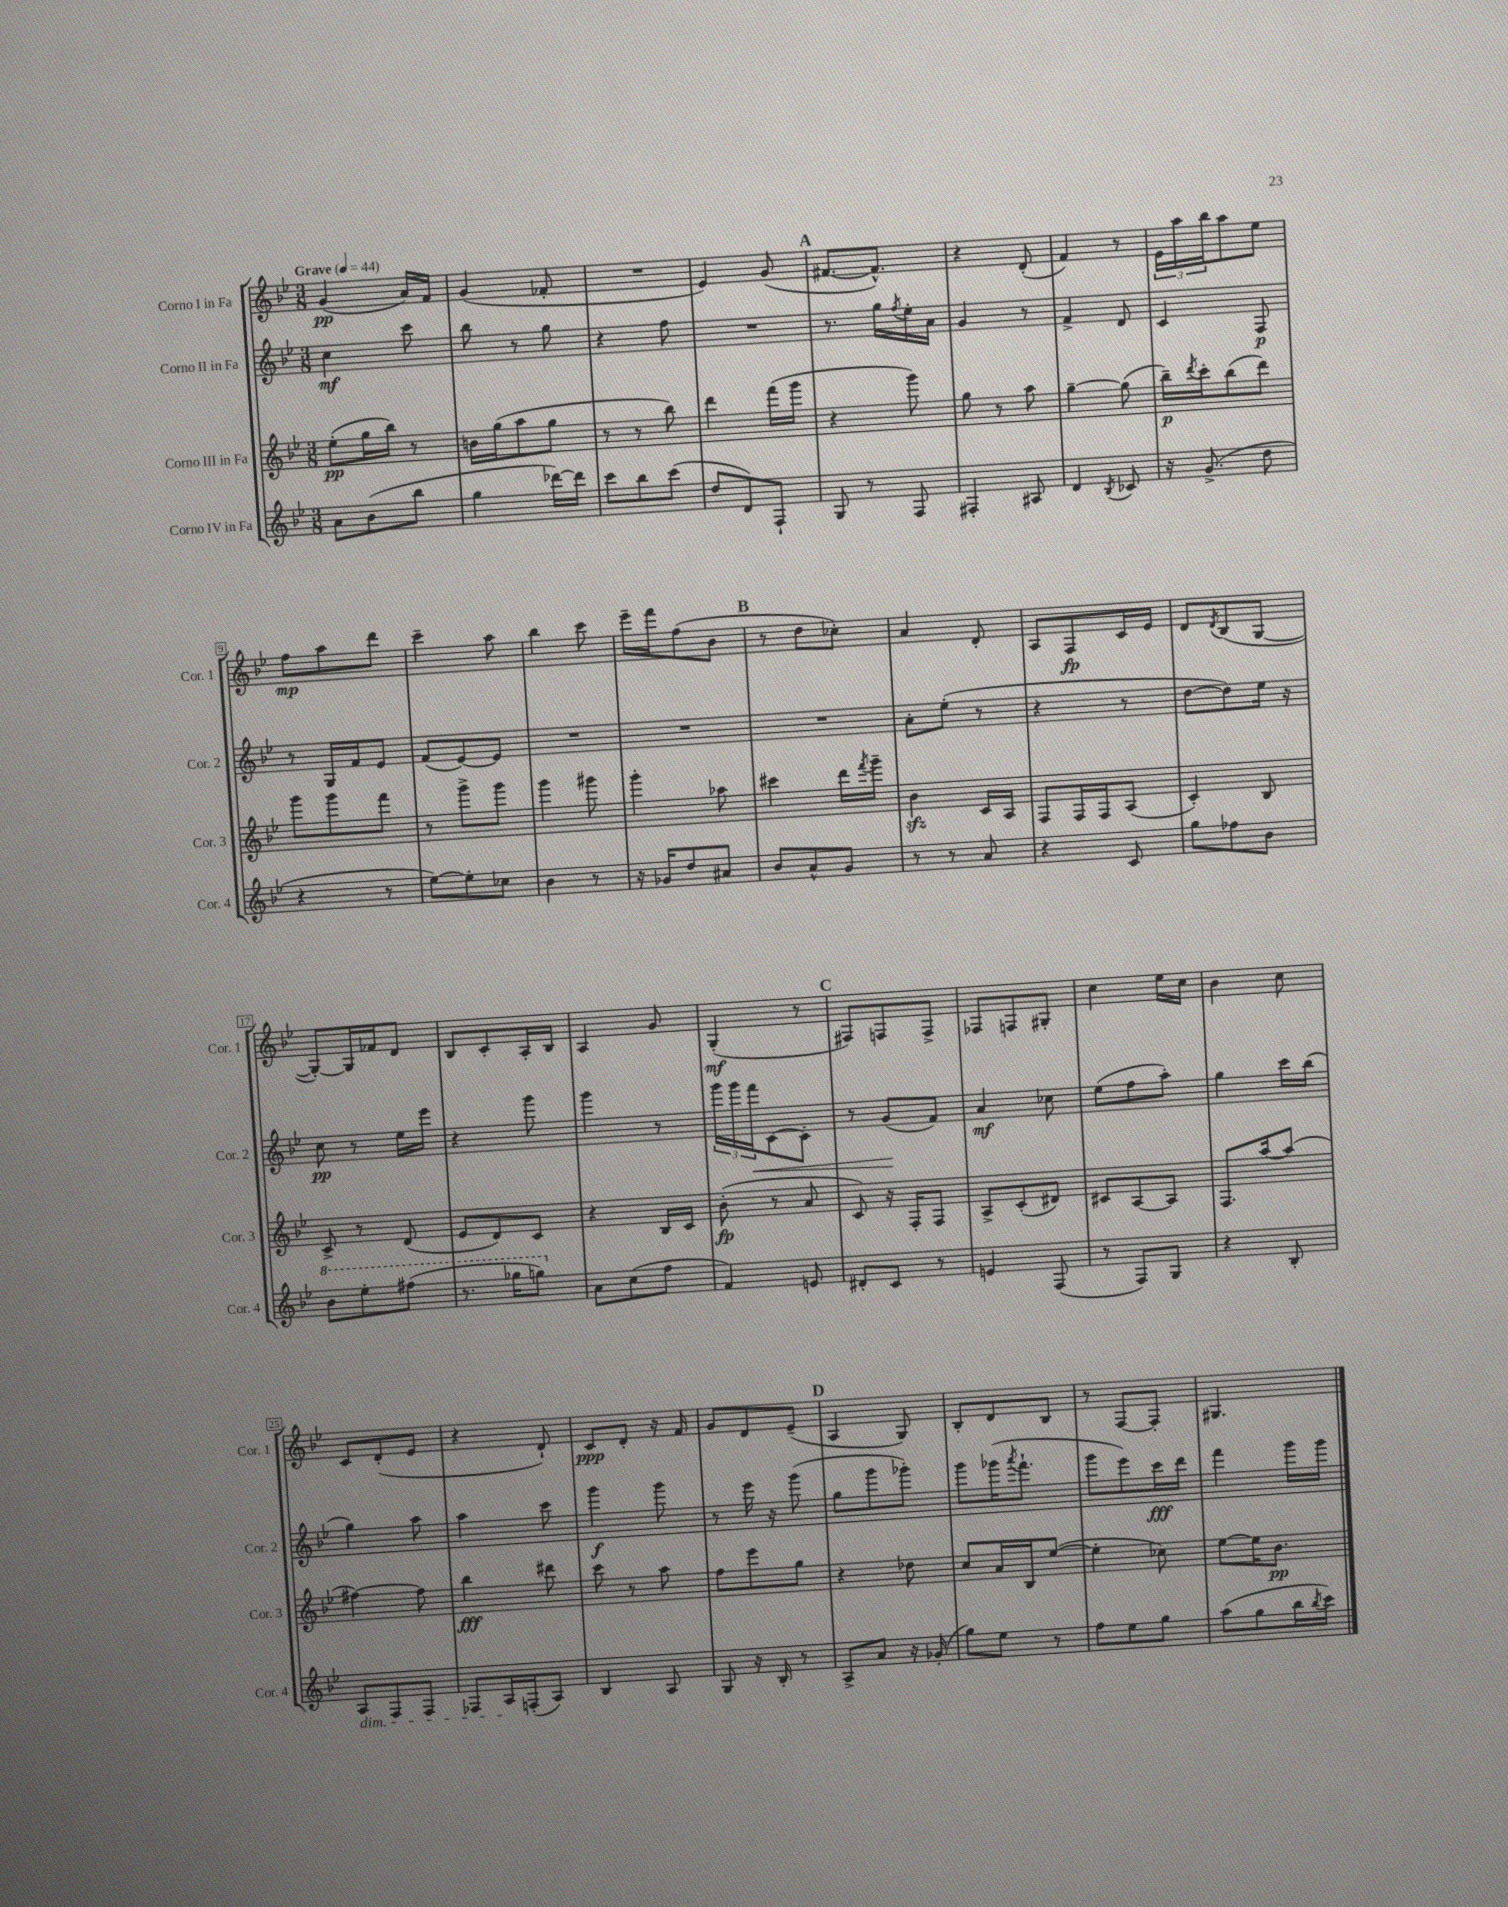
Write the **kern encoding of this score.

**kern	**kern	**dynam	**kern	**dynam	**kern	**dynam
*part4	*part3	*part3	*part2	*part2	*part1	*part1
*staff4	*staff3	*staff3	*staff2	*staff2	*staff1	*staff1
*I"Corno IV in Fa	*I"Corno III in Fa	*	*I"Corno II in Fa	*	*I"Corno I in Fa	*
*I'Cor. 4	*I'Cor. 3	*	*I'Cor. 2	*	*I'Cor. 1	*
*clefG2	*clefG2	*	*clefG2	*	*clefG2	*
*k[b-e-]	*k[b-e-]	*	*k[b-e-]	*	*k[b-e-]	*
*M3/8	*M3/8	*	*M3/8	*	*M3/8	*
*MM44	*MM44	*	*MM44	*	*MM44	*
=1	=1	=1	=1	=1	=1	=1
!	!	!	!	!	!LO:TX:a:B:t=Grave	!
8a\L	(8ee-'\L	pp	4cc\	mf	(4g/	pp
(8b-\	16gg\L	.	.	.	.	.
.	16bb-\JJ)	.	.	.	.	.
8bb-\J	8r	.	8ccc\	.	16a/LL)	.
.	.	.	.	.	16f/JJ	.
=2	=2	=2	=2	=2	=2	=2
4gg\	16bn\LL	.	8bb-\	.	(4g/	.
.	(16gg\J	.	.	.	.	.
.	8aa\	.	8r	.	.	.
[16ddd-X\LL)	8gg\J	.	8gg\	.	8f-X'/	.
16ddd-\JJ]	.	.	.	.	.	.
=3	=3	=3	=3	=3	=3	=3
8ccc\L	8r	.	4r	.	4.r	.
8bb-\	8r	.	.	.	.	.
(8ccc\J	8bb-\)	.	8ff\	.	.	.
=4	=4	=4	=4	=4	=4	=4
8dd/L	4ddd\	.	4.r	.	4e-/)	.
8d/)	.	.	.	.	.	.
8F`/J	(16fff\LL	.	.	.	(8g/	.
.	16ggg\JJ	.	.	.	.	.
!!LO:REH:place=s1:t=A
=5	=5	=5	=5	=5	=5	=5
8G/	4r	.	8.r	.	[8.f#X/L	.
8r	.	.	.	.	.	.
.	.	.	16gg\LL	.	8.f#^^/J])	.
.	.	.	8qff/	.	.	.
8F/	8ggg\)	.	16ee-'\	.	.	.
.	.	.	16a\JJ	.	.	.
=6	=6	=6	=6	=6	=6	=6
4F#X'/	8gg\	.	4g/	.	4r	.
.	8r	.	.	.	.	.
8A#X/	8aa\	.	8r	.	(8d'/	.
=7	=7	=7	=7	=7	=7	=7
4d/	[4gg~\	.	4f^/	.	4f/)	.
8qB-/	.	.	.	.	.	.
8c-X/	(8gg\]	.	8d/	.	8r	.
=8	=8	=8	=8	=8	=8	=8
16r	16bb-~\LL)	p	4c/	.	24e-\LL	.
.	.	.	.	.	24aa\	.
.	8qddd/	.	.	.	.	.
(8.g^/	16ccc'\J	.	.	.	.	.
.	.	.	.	.	24bb-\J	.
.	(8bb-\	.	.	.	8aa\	.
8dd\	8ddd\J)	.	8F/	p	8ee-\J	.
!!LO:LB:g=z
=9	=9	=9	=9	=9	=9	=9
4r	8ggg\L	.	8r	.	8ff\L	mp
.	8ggg\	.	16G/LL	.	8aa\	.
.	.	.	16f/J	.	.	.
8r	8fff\J	.	8e-/J	.	8ddd\J	.
=10	=10	=10	=10	=10	=10	=10
[8ee-\L)	8r	.	(8f/L	.	4ccc~\	.
8ee-'\]	8ggg^\L	.	[8e-/)	.	.	.
8cc-X\J	8ggg\J	.	8e-/J]	.	8aa\	.
=11	=11	=11	=11	=11	=11	=11
4b-\	4ggg\	.	4.r	.	4bb-\	.
8r	8ggg#X\	.	.	.	8ccc\	.
=12	=12	=12	=12	=12	=12	=12
16r	4ggg'\	.	4.r	.	16eee-~\LL	.
16g-X/KL	.	.	.	.	16fff\J	.
8dd/	.	.	.	.	(8ff\	.
8a#X/J	8aa-X\	.	.	.	8b-\J	.
!!LO:REH:place=s1:t=B
=13	=13	=13	=13	=13	=13	=13
8b-/L	4ccc#X\	.	4.r	.	8r	.
8a^^/	.	.	.	.	8dd\L	.
8g/J	16ddd\LL	.	.	.	8cc-X'\J)	.
.	8qfff/	.	.	.	.	.
.	16ggg~\JJ	.	.	.	.	.
=14	=14	=14	=14	=14	=14	=14
8r	4b-zz\	.	8a'\L	.	4a/	.
8r	.	.	(8ee-'\J	.	.	.
8a/	16c/LL	.	8r	.	8d'/	.
.	16A/JJ	.	.	.	.	.
=15	=15	=15	=15	=15	=15	=15
4r	8F/L	.	4r	.	8A/L	.
.	16F/L	.	.	.	8F/	fp
.	16F/J	.	.	.	.	.
8c/	(8A/J	.	8r	.	16c/L	.
.	.	.	.	.	16e-/JJ	.
=16	=16	=16	=16	=16	=16	=16
8gg\L	4c'/)	.	[8dd\L	.	8d/L	.
.	.	.	.	.	8qd/	.
8ff-X\	.	.	8dd\])	.	(8B-/	.
8b-\J	8B-/	.	16ee-\Jk	.	[8G/J	.
.	.	.	16r	.	.	.
!!LO:LB:g=z
=17	=17	=17	=17	=17	=17	=17
*8va	*	*	*	*	*	*
8bb-\L	8c^/	.	8cc\	pp	8G'/L_)	.
8eee-'\	8r	.	8r	.	16G/L]	.
.	.	.	.	.	16f-X/J	.
(8fff#X\J	(8d/	.	16ee-\LL	.	8d/J	.
.	.	.	16eee-\JJ	.	.	.
=18	=18	=18	=18	=18	=18	=18
8.r	8e-/L	.	4r	.	8B-/L	.
.	8d/)	.	.	.	8c'/	.
16ggg-X\KL	.	.	.	.	.	.
8gggn\J)	8c/J	.	8ggg\	.	16A'/L	.
.	.	.	.	.	16B-/JJ	.
=19	=19	=19	=19	=19	=19	=19
*X8va	*	*	*	*	*	*
8a\L	4r	.	4ggg\	.	4A/	.
(8cc\	.	.	.	.	.	.
8ff\J	16B-/LL	.	8r	.	8g/	.
.	16c/JJ	.	.	.	.	.
=20	=20	=20	=20	=20	=20	=20
4f/)	(8b-'\	fp	24ggg\LL	.	(4G'/	mf
.	.	.	24ggg\	.	.	.
!	!	!	!	!LO:HP:b	!	!
.	.	.	24fff\J	<	.	.
.	8r	.	[8c\	.	.	.
8en/	8a/	.	8c'\J]	.	8r	.
!!LO:REH:place=s1:t=C
=21	=21	=21	=21	=21	=21	=21
8d#X'/L	8c/)	.	8r	.	8F#X/L)	.
8c/J	16r	.	(8g/L	.	8Fn/	.
.	16F'/KL	.	.	.	.	.
8r	8F/J	.	8f/J)	[	8F^/J	.
=22	=22	=22	=22	=22	=22	=22
4en/	8A^/L	.	4a/	mf	8F-X/L	.
.	(8c'/	.	.	.	8Fn/	.
(8F/	8d#X/J)	.	8cc-X\	.	8G#X'/J	.
=23	=23	=23	=23	=23	=23	=23
8r	8c#X/L	.	(8ee-\L	.	4cc\	.
8F/L)	[8A/	.	8ff\	.	.	.
8G/J	8A/J]	.	8aa'\J)	.	16ee-\LL	.
.	.	.	.	.	16cc\JJ	.
=24	=24	=24	=24	=24	=24	=24
4r	8.F/L	.	4gg\	.	4b-\	.
.	[16aa/k	.	.	.	.	.
8B-'/	(8aa/J]	.	16ccc\LL	.	8cc\	.
.	.	.	(16bb-\JJ	.	.	.
!!LO:LB:g=z
=25	=25	=25	=25	=25	=25	=25
!LO:TX:b:i:t=dim.	!	!	!	!	!	!
8A/L	[4ff#X\)	.	4gg\)	.	8c/L	.
8F/	.	.	.	.	(8d'/	.
8F/J	8ff#\]	.	8aa\	.	8e-/J	.
=26	=26	=26	=26	=26	=26	=26
8F-X/L	4bb-\	fff	4aa\	.	4r	.
16A/L	.	.	.	.	.	.
(16Fn'/J	.	.	.	.	.	.
8A/J)	8ddd#X\	.	8ccc\	.	8d`/)	.
=27	=27	=27	=27	=27	=27	=27
4B-/	8ccc\	.	4ggg\	f	8c/L	ppp
.	8r	.	.	.	8d'/J	.
8A/	8aa\	.	8ggg\	.	16r	.
.	.	.	.	.	16f/	.
=28	=28	=28	=28	=28	=28	=28
8G/	8ff\L	.	8r	.	8g/L	.
16r	8eee-\	.	16eee-\	.	8d/	.
16B-'/	.	.	16r	.	.	.
8r	8gg\J	.	(8ggg\	.	(8e-~/J	.
!!LO:REH:place=s1:t=D
=29	=29	=29	=29	=29	=29	=29
8A^/L	4r	.	8gg\L	.	4A/	.
8a/J	.	.	8ggg\	.	.	.
16r	8dd-X\	.	8ggg-X'\J)	.	8G/)	.
(16g-X'/	.	.	.	.	.	.
=30	=30	=30	=30	=30	=30	=30
8gg\L)	8cc/L	.	8ggg\L	.	8B-'/L	.
8ee-\J	16a/L	.	(16ggg-X\K	.	8d/	.
.	.	.	8qaaa/	.	.	.
.	16B-/J	.	8.fff`\J	.	.	.
8r	([8ee-/J	.	.	.	8B-/J	.
=31	=31	=31	=31	=31	=31	=31
8ff\L	4ee-'\]	.	8ggg\L	.	8r	.
8ee-\	.	.	8eee-\)	.	[8F/L	.
8gg\J	8cc-X\)	.	16ccc\L	fff	8F'/J]	.
.	.	.	16ddd\JJ	.	.	.
=32	=32	=32	=32	=32	=32	=32
(8aa\L	[8ee-\L	.	4fff\	.	4.G#X/	.
8gg\	16ee-\K]	.	.	.	.	.
.	8.b-\J	pp	.	.	.	.
16bb-\L	.	.	16ggg\LL	.	.	.
8qbb-/	.	.	.	.	.	.
16ccc\JJ)	.	.	16ggg\JJ	.	.	.
==	==	==	==	==	==	==
*-	*-	*-	*-	*-	*-	*-
